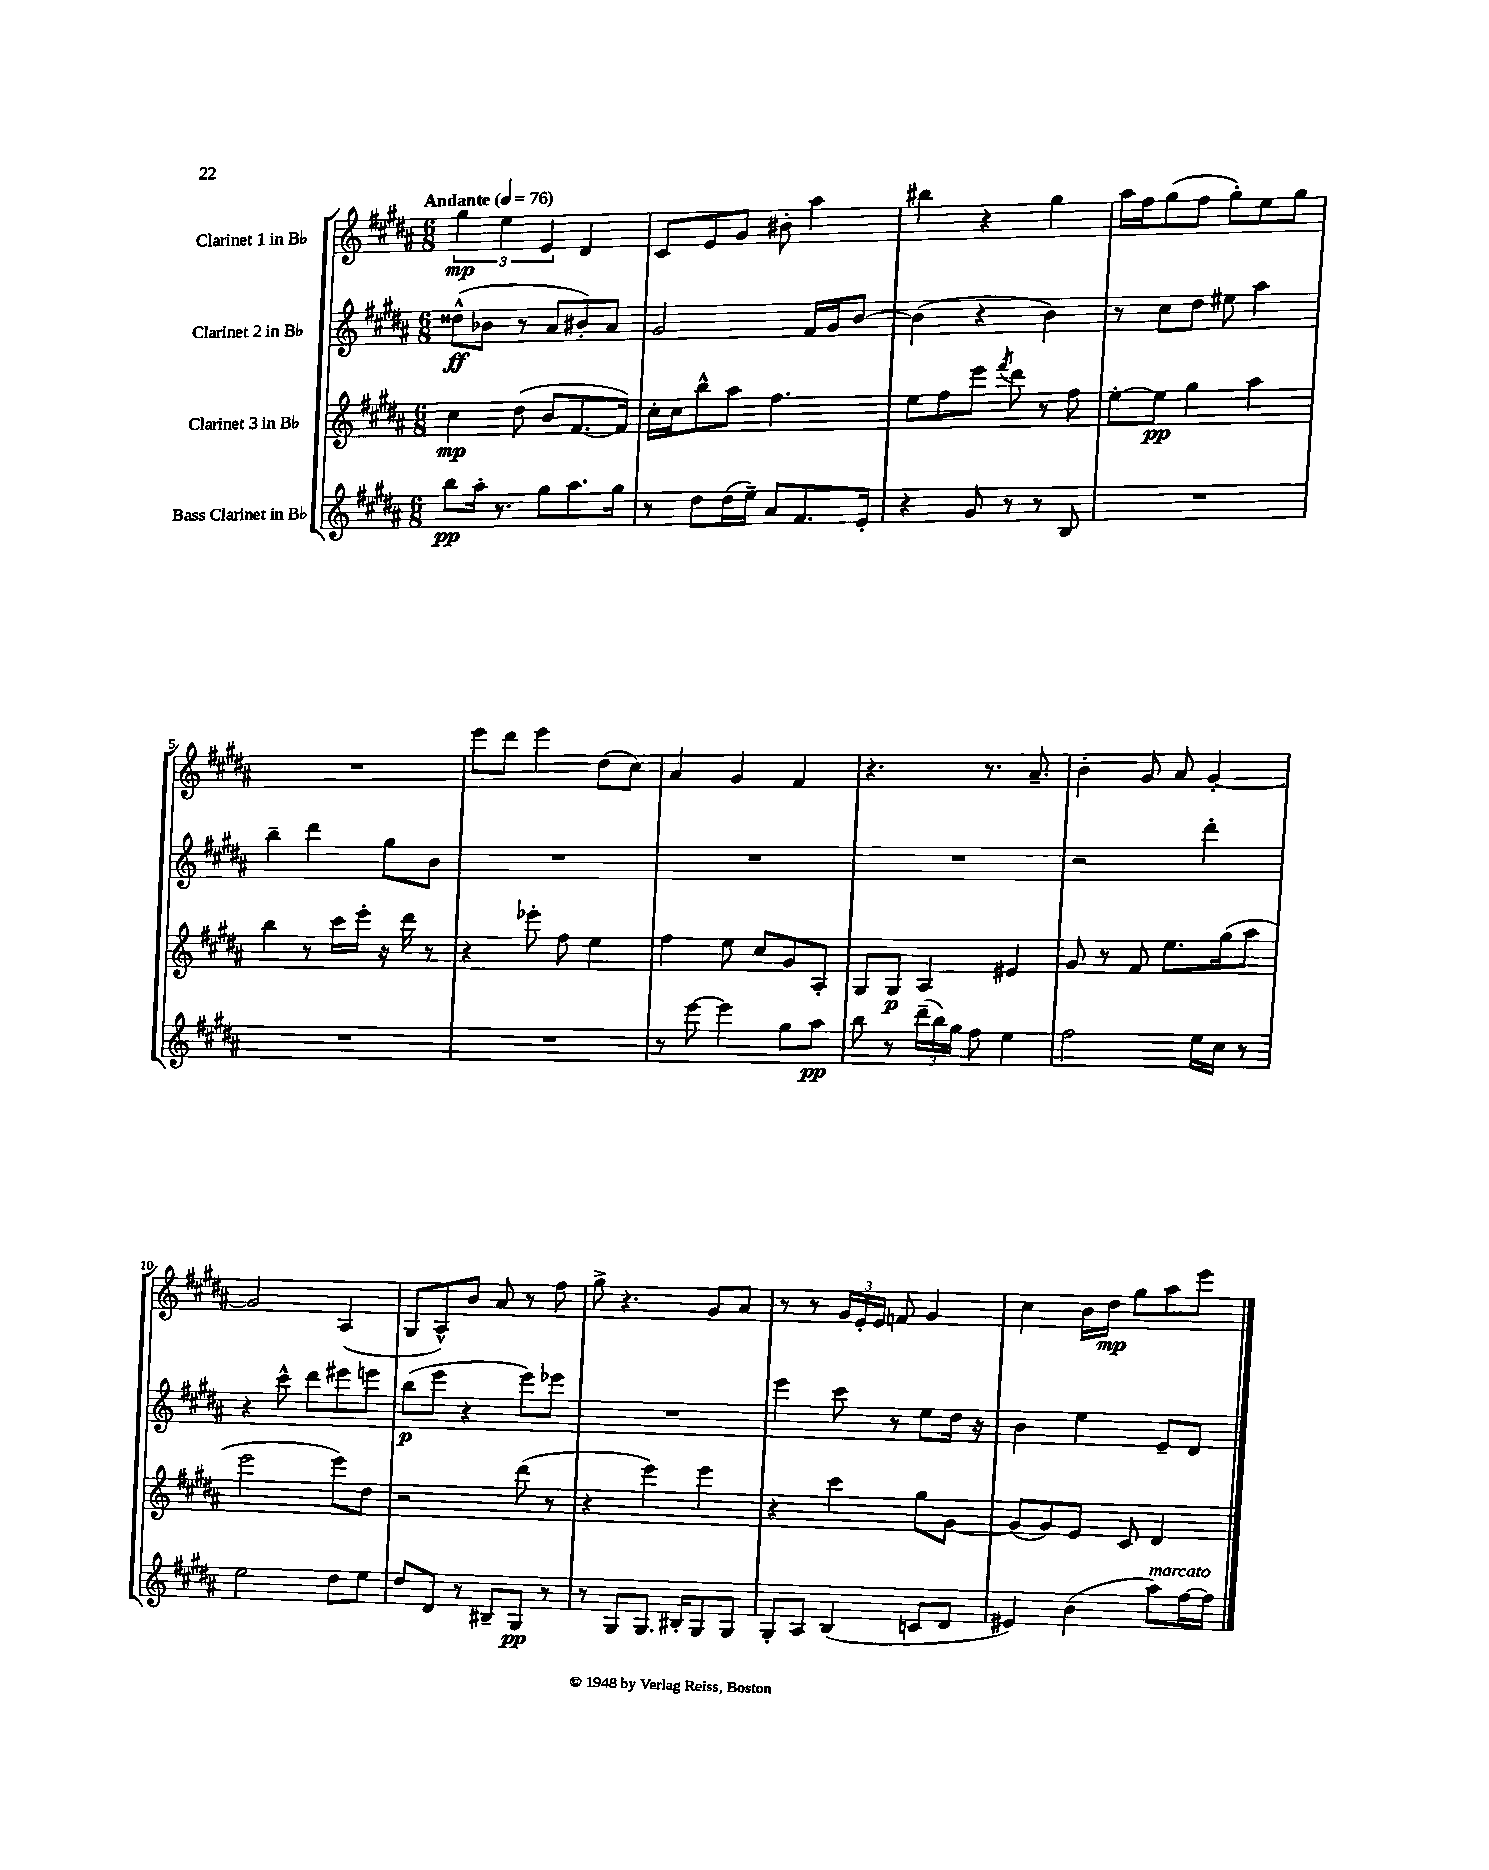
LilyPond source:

<<
\new StaffGroup <<
\new Staff = "s0" \with { instrumentName = "Clarinet 1 in Bb" } {
    \clef treble \key b \major \numericTimeSignature \time 6/8 \tempo "Andante" 4 = 76
    \tuplet 3/2 { gis''4\mp e''4 e'4 } dis'4 |
    cis'8 e'8 gis'8 bis'8-. ais''4 |
    bis''4 r4 gis''4 |
    ais''16 fis''16 gis''8( fis''8 gis''8-.) e''8 gis''8 |
    R2. |
    e'''8 dis'''8 e'''4 dis''8( cis''8) |
    ais'4 gis'4 fis'4 |
    r4. r8. ais'8.-- |
    b'4-. gis'8 ais'8 gis'4~-. |
    gis'2 ais4( |
    gis8 ais8-^) b'8 ais'8 r8 fis''8 |
    gis''8-> r4. gis'8 ais'8 |
    r8 r8 \tuplet 3/2 { gis'16 e'16-. e'16 } f'8 gis'4 |
    cis''4 b'16 dis''16\mp gis''8 ais''8 e'''8 \bar "|." |
}
\new Staff = "s1" \with { instrumentName = "Clarinet 2 in Bb" } {
    \clef treble \key b \major \numericTimeSignature \time 6/8
    disis''8-^\ff( bes'8 r8 ais'8 bis'8-.) ais'8 |
    gis'2 fis'16 gis'16 b'8~ |
    b'4( r4 b'4) |
    r8 cis''8 dis''8 eis''8 ais''4 |
    b''4-- dis'''4 gis''8 b'8 |
    R2. |
    R2. |
    R2. |
    r2 dis'''4-. |
    r4 cis'''8-^ dis'''8 eis'''8 e'''8 |
    b''8\p( e'''8 r4 e'''8) ees'''8 |
    R2. |
    e'''4 cis'''8 r8 e''8 dis''16 r16 |
    b'4 e''4 e'8-- dis'8 \bar "|." |
}
\new Staff = "s2" \with { instrumentName = "Clarinet 3 in Bb" } {
    \clef treble \key b \major \numericTimeSignature \time 6/8
    cis''4\mp dis''8( b'8 fis'8.~ fis'16) |
    cis''16-. cis''16 b''8-^ ais''8 fis''4. |
    e''8 fis''8 e'''8 \acciaccatura { fis'''8 } dis'''8 r8 fis''8 |
    e''8~-. e''8\pp gis''4 ais''4 |
    b''4 r8 cis'''16 e'''16-. r16 dis'''16 r8 |
    r4 ees'''8-. fis''8 e''4 |
    fis''4 e''8 cis''8 gis'8 ais8-. |
    gis8 gis8\p ais4 eis'4 |
    gis'8 r8 fis'8 e''8. gis''16( ais''8 |
    e'''2 e'''8) dis''8 |
    r2 dis'''8( r8 |
    r4 e'''4) e'''4 |
    r4 cis'''4 gis''8 gis'8~ |
    gis'8( gis'8) e'8 cis'8 dis'4 \bar "|." |
}
\new Staff = "s3" \with { instrumentName = "Bass Clarinet in Bb" } {
    \clef treble \key b \major \numericTimeSignature \time 6/8
    b''8\pp ais''16-. r8. gis''8 ais''8. gis''16 |
    r8 dis''8 dis''16( e''16--) ais'8 fis'8. e'16-. |
    r4 gis'8 r8 r8 b8 |
    R2. |
    R2. |
    R2. |
    r8 e'''8~ e'''4 gis''8 ais''8\pp |
    b''8 r8 \tuplet 3/2 { dis'''16--( b''16) gis''16 } fis''8 e''4 |
    fis''2 e''16 cis''16 r8 |
    e''2 dis''8 e''8 |
    dis''8 dis'8 r8 bis8-- gis8\pp r8 |
    r8 gis8 gis8. bis16-. gis8 gis8 |
    gis8-. ais8 b4( c'8 dis'8 |
    eis'4) b'4( ais''8^\markup { \italic "marcato" }) fis''16~ fis''16 \bar "|." |
}
>>
>>
